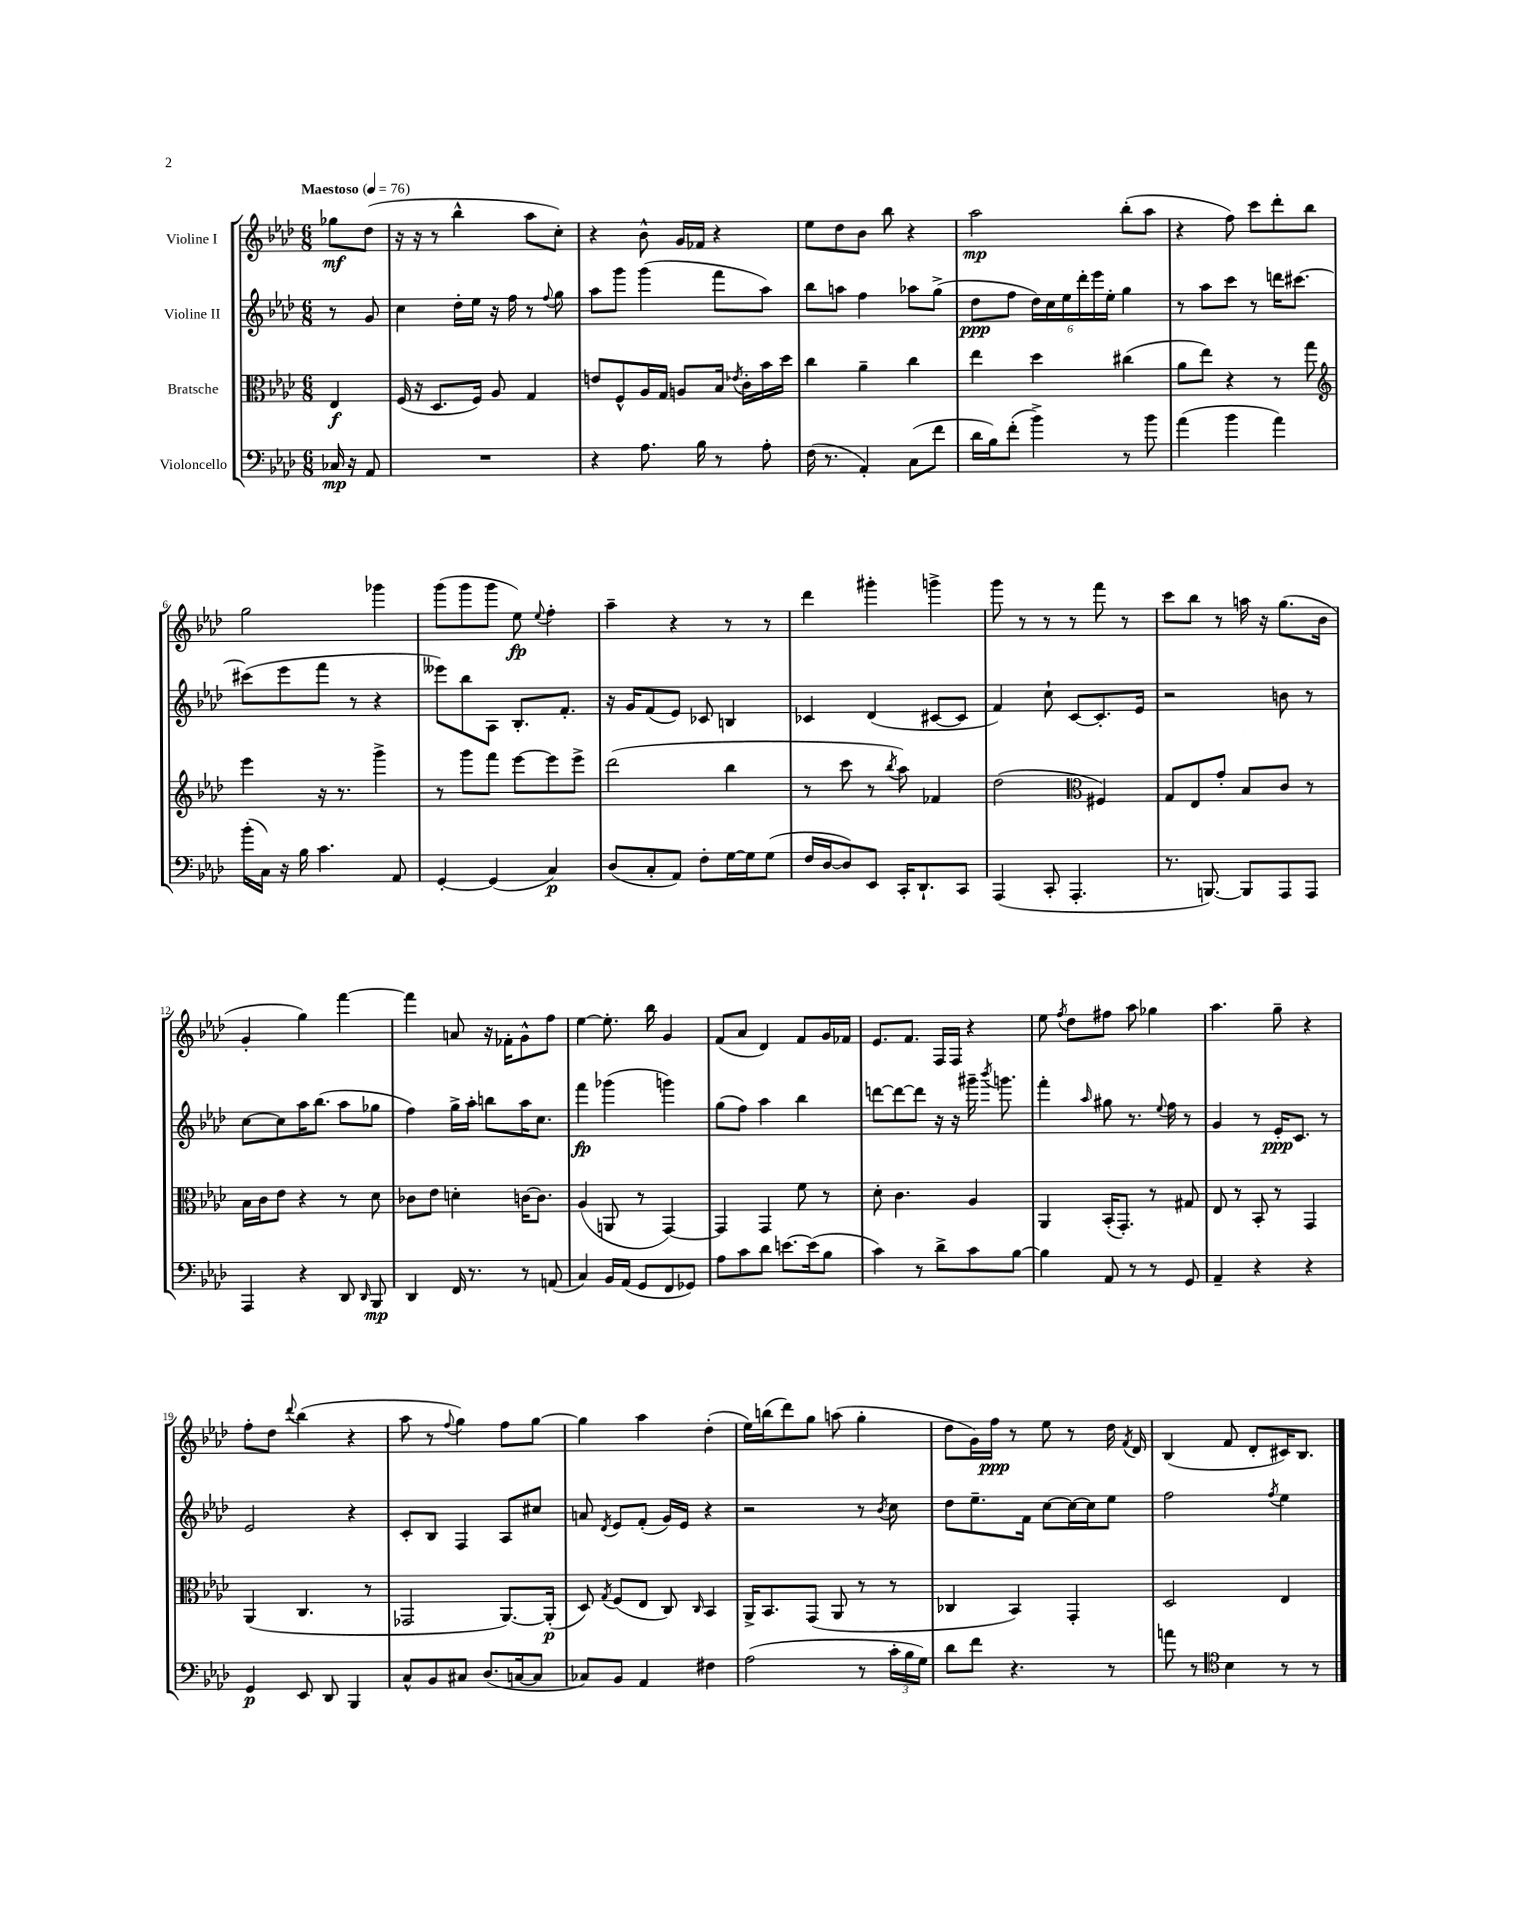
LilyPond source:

<<
\new StaffGroup <<
\new Staff = "s0" \with { instrumentName = "Violine I" } {
    \clef treble \key aes \major \numericTimeSignature \time 6/8 \partial 4 \tempo "Maestoso" 4 = 76
    \autoBeamOff ges''8[\mf des''8]( |
    r16 r16 r8 bes''4-^ aes''8[ c''8]-.) |
    r4 bes'8-^ g'16[ fes'16] r4 |
    ees''8[ des''8 bes'8] bes''8 r4 |
    aes''2\mp bes''8[-.( aes''8] |
    r4 f''8) c'''8[ des'''8-. bes''8] |
    g''2 ges'''4 |
    g'''8[( g'''8 g'''8] ees''8\fp) \appoggiatura { ees''8 } f''4-. |
    aes''4-- r4 r8 r8 |
    des'''4 gis'''4-. g'''4-> |
    g'''8 r8 r8 r8 f'''8 r8 |
    c'''8[ bes''8] r8 a''16 r16 g''8.[( bes'16] |
    g'4-. g''4) f'''4~ |
    f'''4 a'8 r16 fes'16[-. g'8-^ f''8] |
    ees''4~ ees''8.-. bes''16 g'4 |
    f'8[( aes'8] des'4) f'8[ g'16 fes'16] |
    ees'8.[ f'8.] f16[ f16] r4 |
    ees''8 \acciaccatura { f''8 } des''8[ fis''8] aes''8 ges''4 |
    aes''4. g''8-- r4 |
    f''8[-. des''8] \appoggiatura { des'''8 } bes''4( r4 |
    aes''8 r8 \appoggiatura { f''8 } g''4) f''8[ g''8]~ |
    g''4 aes''4 des''4-.( |
    ees''16[) b''16( des'''8) g''8] a''8( g''4-. |
    des''8[ g'16) f''16]\ppp r8 ees''8 r8 des''16 \acciaccatura { f'8 } des'16 |
    bes4( f'8 des'8[-. cis'16) bes8.] \bar "|." |
}
\new Staff = "s1" \with { instrumentName = "Violine II" } {
    \clef treble \key aes \major \numericTimeSignature \time 6/8 \partial 4
    \autoBeamOff r8 g'8 |
    c''4 des''16[-. ees''16] r16 f''16 r8 \appoggiatura { f''8 } g''8 |
    aes''8[ g'''8] g'''4( f'''8[ aes''8]) |
    bes''8[ a''8] f''4 aes''8[ g''8]->( |
    des''8[\ppp f''8] \tuplet 6/4 { des''16[) c''16 ees''16 des'''16-. ees'''16 ees''16]-. } g''4 |
    r8 aes''8[ c'''8] r8 d'''16[ cis'''8.]~ |
    cis'''8[( ees'''8 f'''8] r8 r4 |
    eeses'''8[) bes''8 aes8] bes8.[-. f'8.]-. |
    r16 g'16[ f'8( ees'8]) ces'8 b4 |
    ces'4 des'4( cis'8[~ cis'8] |
    f'4) c''8-! c'8[~ c'8.-. ees'16] |
    r2 b'8 r8 |
    c''8[~ c''8 aes''16 bes''8.]( aes''8[ ges''8] |
    f''4) g''16[-> aes''16]-. b''8[ aes''16 c''8.] |
    f'''4\fp ges'''4( g'''4) |
    g''8[( f''8]) aes''4 bes''4 |
    d'''8[~ d'''8~ d'''8] r16 r16 gis'''16-- \acciaccatura { bes'''8 } g'''8. |
    f'''4-. \grace { aes''16 } gis''8 r8. \appoggiatura { ees''8 } f''16 r8 |
    g'4 r8 ees'16[-.\ppp c'8.] r8 |
    ees'2 r4 |
    c'8[-. bes8] f4 aes8[ cis''8] |
    a'8 \acciaccatura { des'8 } ees'8[ f'8]-.( g'16[) ees'16] r4 |
    r2 r8 \acciaccatura { bes'8 } c''8 |
    des''8[ ees''8.-- f'16] c''8[~ c''16~ c''16 ees''8] |
    f''2 \acciaccatura { f''8 } ees''4 \bar "|." |
}
\new Staff = "s2" \with { instrumentName = "Bratsche" } {
    \clef alto \key aes \major \numericTimeSignature \time 6/8 \partial 4
    \autoBeamOff ees4\f |
    f16( r16 des8.[ f16]) aes8 g4 |
    e'8[ f8-^ aes16 g16] a8[ bes16] \acciaccatura { ees'8 } c'16[-. bes'16 des''16] |
    c''4 aes'4-- c''4 |
    ees''4 des''4 cis''4( |
    aes'8[ ees''8]) r4 r8 g''8 |
    \clef treble ees'''4 r16 r8. g'''4-> |
    r8 g'''8[ f'''8] ees'''8[~ ees'''8 ees'''8]-> |
    des'''2( bes''4 |
    r8 c'''8 r8 \acciaccatura { bes''8 } aes''8) fes'4 |
    des''2( \clef alto fis4) |
    g8[ ees8 g'8]-. bes8[ c'8] r8 |
    bes16[ c'16 ees'8] r4 r8 des'8 |
    ces'8[ ees'8] d'4-. c'16[~ c'8.] |
    aes4( a,8 r8 g,4~) |
    g,4 g,4 f'8 r8 |
    des'8-. c'4. aes4 |
    aes,4 bes,16[-.( g,8.]-.) r8 gis8 |
    ees8 r8 bes,8-. r8 g,4 |
    aes,4( c4. r8 |
    ges,2 aes,8.[~) aes,16]-.\p( |
    des8) \acciaccatura { g8 } f8[( ees8] c8) \grace { c16 } bes,4 |
    aes,16[-> bes,8. g,8]( aes,8 r8 r8 |
    ces4 bes,4) g,4-. |
    des2 ees4 \bar "|." |
}
\new Staff = "s3" \with { instrumentName = "Violoncello" } {
    \clef bass \key aes \major \numericTimeSignature \time 6/8 \partial 4
    \autoBeamOff ces16\mp r16 aes,8 |
    R2. |
    r4 aes8. bes16 r8 aes8-. |
    f16( r8. aes,4-.) c8[( f'8] |
    des'16[ bes16) f'8]-.( bes'4->) r8 bes'8 |
    aes'4( bes'4 aes'4) |
    bes'16[-.( c16]) r16 bes16 c'4. aes,8 |
    g,4~-. g,4( c4\p) |
    des8[( c8-. aes,8]) f8[-. g16~ g16 g8]( |
    f16[ des16~ des8) ees,8] c,16[-. des,8.-! c,8] |
    aes,,4( c,8-. aes,,4.-. |
    r8. b,,8.~) b,,8[ aes,,8 aes,,8] |
    aes,,4 r4 des,8 \grace { des,16 } bes,,8\mp |
    des,4 f,16 r8. r8 a,8( |
    c4) bes,16[ aes,16]( g,8[ f,8 ges,8]) |
    aes8[ c'8 des'8] e'8.[~ e'16( bes8] |
    c'4) r8 des'8[-> c'8 bes8]~ |
    bes4 aes,8 r8 r8 g,8 |
    aes,4-- r4 r4 |
    g,4\p ees,8 des,8 bes,,4 |
    c8[-^ bes,8 cis8] des8.[( c16~ c8] |
    ces8[) bes,8] aes,4 fis4 |
    aes2( r8 \tuplet 3/2 { c'16[-. bes16 g16]) } |
    des'8[ f'8] r4. r8 |
    a'8 r8 \clef tenor bes4 r8 r8 \bar "|." |
}
>>
>>
